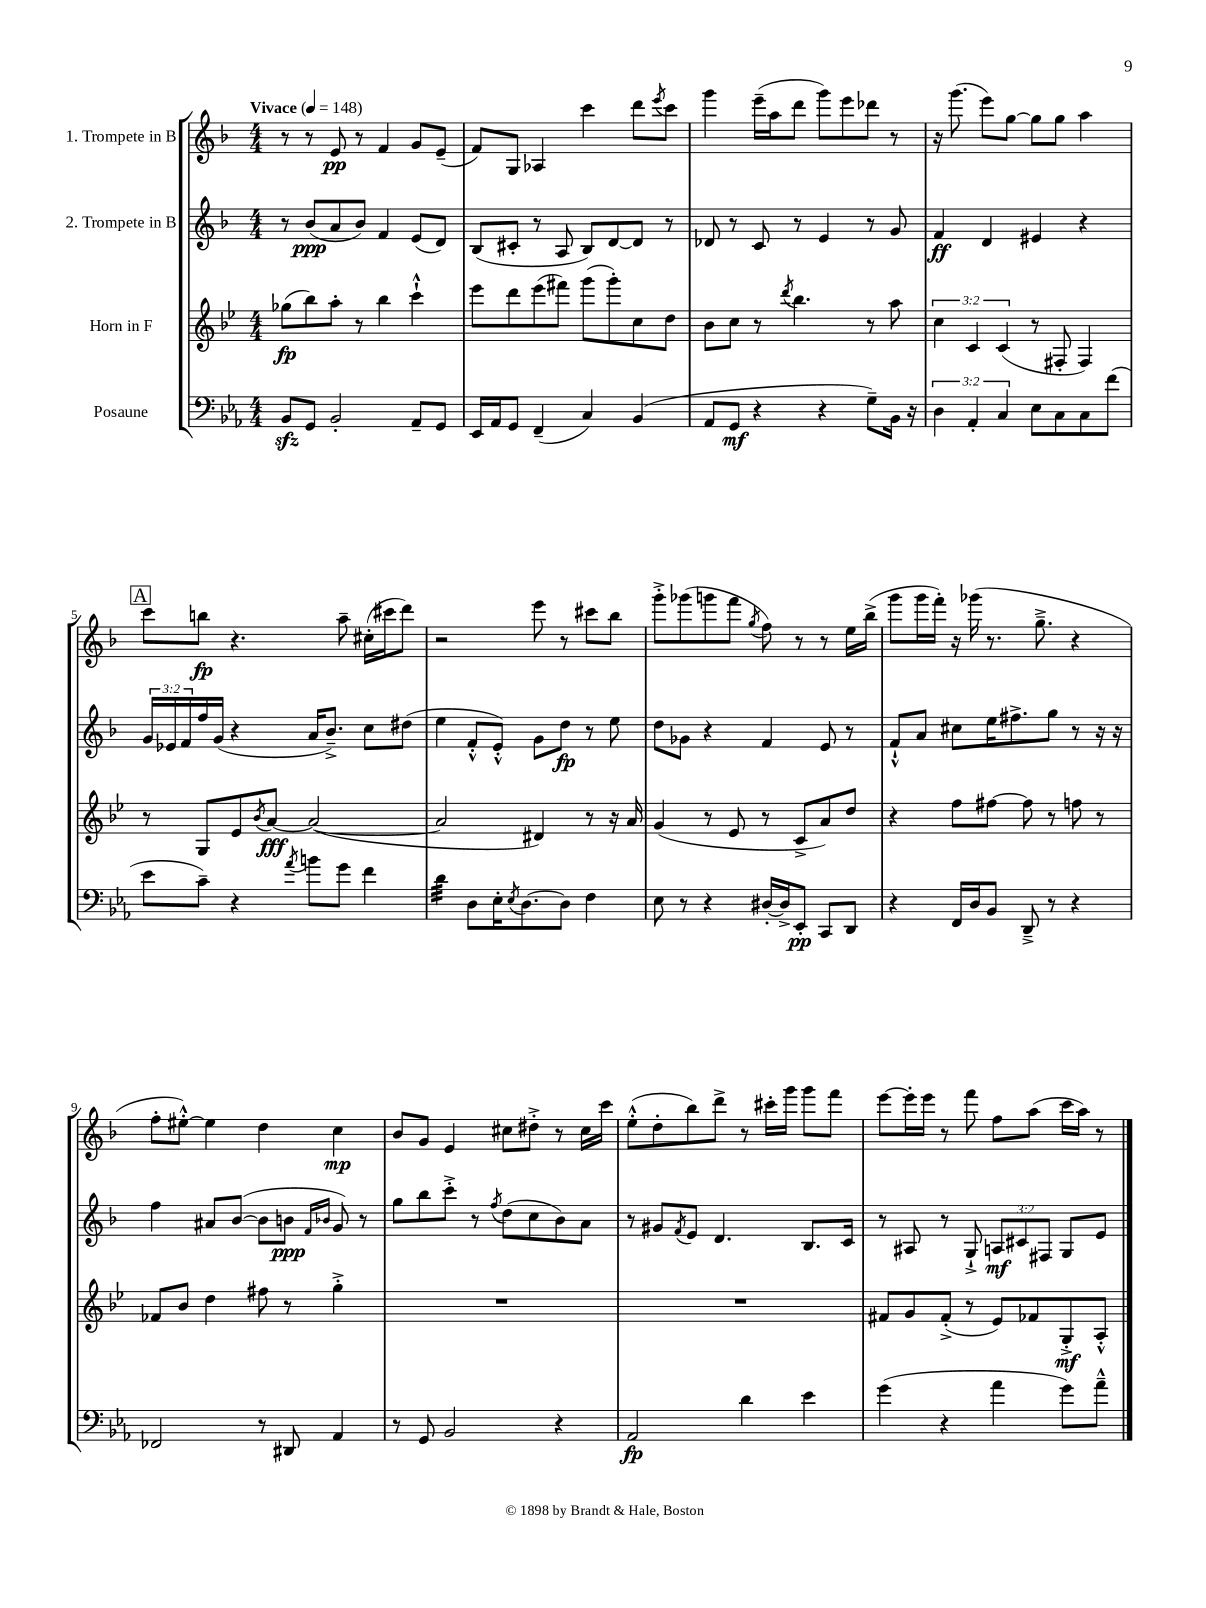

**kern	**kern	**kern	**kern
*staff4	*staff3	*staff2	*staff1
*clefF4	*clefG2	*clefG2	*clefG2
*k[b-e-a-]	*k[b-e-]	*k[b-]	*k[b-]
*M4/4	*M4/4	*M4/4	*M4/4
*MM148	*MM148	*MM148	*MM148
8BB-	(8gg-	8r	8r
8GG	8bb-)	(8b-	8r
2BB-'	8aa'	8a	8e
.	8r	8b-)	8r
.	4bb-	4f	4f
8AA-~	4ccc`^^	(8e	8g
8GG	.	8d)	(8e~
=	=	=	=
16EE-	8eee-	(8B-	8f)
16AA-	.	.	.
8GG	8ddd	8c#'	8G
(4FF~	(8eee-	8r	4A-
.	8fff#)	8A	.
4C)	(8ggg	8B-)	4ccc
.	8ggg')	[8d	.
(4BB-	8cc	8d]	8ddd
.	.	.	8qeee
.	8dd	8r	8ccc
=	=	=	=
8AA-	8b-	8d-	4ggg
8GG	8cc	8r	.
4r	8r	8c	(16eee~
.	.	.	16aa
.	8qddd	.	.
.	4.bb-	8r	8ddd
4r	.	4e	8ggg)
.	.	.	8eee
8G~)	8r	8r	8ddd-
16BB-	8aa	8g	8r
16r	.	.	.
=	=	=	=
6D	6cc	4f	16r
.	.	.	(8.ggg
6AA-'	6c	.	.
.	.	4d	8eee)
6C	(6c	.	.
.	.	.	[8gg
8E-	8r	4e#	8gg]
8C	8F#'	.	8gg
8C	4F#)	4r	4aa
(8f	.	.	.
=	=	=	=
8e-	8r	24g	8ccc
.	.	24e-	.
.	.	24f	.
8c~)	8G	16ff	8bb
.	.	(16g	.
4r	8e-	4r	4.r
.	8qb-	.	.
.	[8a	.	.
8qa-	.	.	.
8b	(2a_	16a	.
.	.	8.b-~^)	.
8g	.	.	8aa~
4f	.	8cc	(16cc#'
.	.	.	16ccc#
.	.	(8dd#	8ddd)
=	=	=	=
4d	2a]	4ee	2r
8D	.	8f'^^	.
16E-'	.	8e'^^)	.
8qE-	.	.	.
[8.D	.	.	.
.	4d#)	8g	8eee
8D]	.	8dd	8r
4F	8r	8r	8ccc#
.	16r	8ee	8bb-
.	16a	.	.
=	=	=	=
8E-	(4g	8dd	8ggg'^
8r	.	8g-	(8ggg-
4r	8r	4r	8ggg
.	8e-	.	8fff
.	.	.	8qgg
[16D#'	8r	4f	8ff)
16D#^]	.	.	.
8EE-'	8c^	.	8r
8CC	8a)	8e	8r
8DD	8dd	8r	16ee
.	.	.	(16bb-^
=	=	=	=
4r	4r	8f`^^	8ggg
.	.	8a	16ggg
.	.	.	16fff')
16FF	8ff	8cc#	16r
16D	.	.	(16ggg-
8BB-	[8ff#	16ee	8.r
.	.	8.ff#^	.
8DD~^	8ff#]	.	.
.	.	.	8.gg~^
8r	8r	8gg	.
4r	8ff	8r	4r
.	8r	16r	.
.	.	16r	.
=	=	=	=
2FF-	8f-	4ff	8ff'
.	8b-	.	[8ee#'^^)
.	4dd	8a#	4ee#]
.	.	([8b-	.
8r	8ff#	8b-]	4dd
8DD#	8r	8b	.
.	.	16qqf	.
.	.	16qqb-	.
4AA-	4gg'^	8g)	4cc
.	.	8r	.
=	=	=	=
8r	1r	8gg	8b-
8GG	.	8bb-	8g
2BB-	.	8ccc'^	4e
.	.	8r	.
.	.	8qff	.
.	.	(8dd	8cc#
.	.	8cc	8dd#'^
4r	.	8b-)	8r
.	.	8a	16cc#
.	.	.	16ccc
=	=	=	=
2AA-	1r	8r	(8ee'^^
.	.	8g#	8dd'
.	.	8qf	.
.	.	8e	8bb-)
.	.	4.d	8ddd^
4d	.	.	8r
.	.	.	16ccc#'
.	.	.	16ggg
4e-	.	8.B-	8ggg
.	.	.	8fff
.	.	16c	.
=	=	=	=
(4g	8f#	8r	[8eee
.	8g	8A#	16eee']
.	.	.	16eee
4r	(8f#'^	8r	8r
.	8r	8G`^	8fff
4a-	8e-)	12A	8ff
.	.	12c#	.
.	8f-	.	(8aa
.	.	12F#	.
8g)	8G'^	8G	16ccc
.	.	.	16aa)
8a-~^^	8A'^^	8e	8r
==	==	==	==
*-	*-	*-	*-
